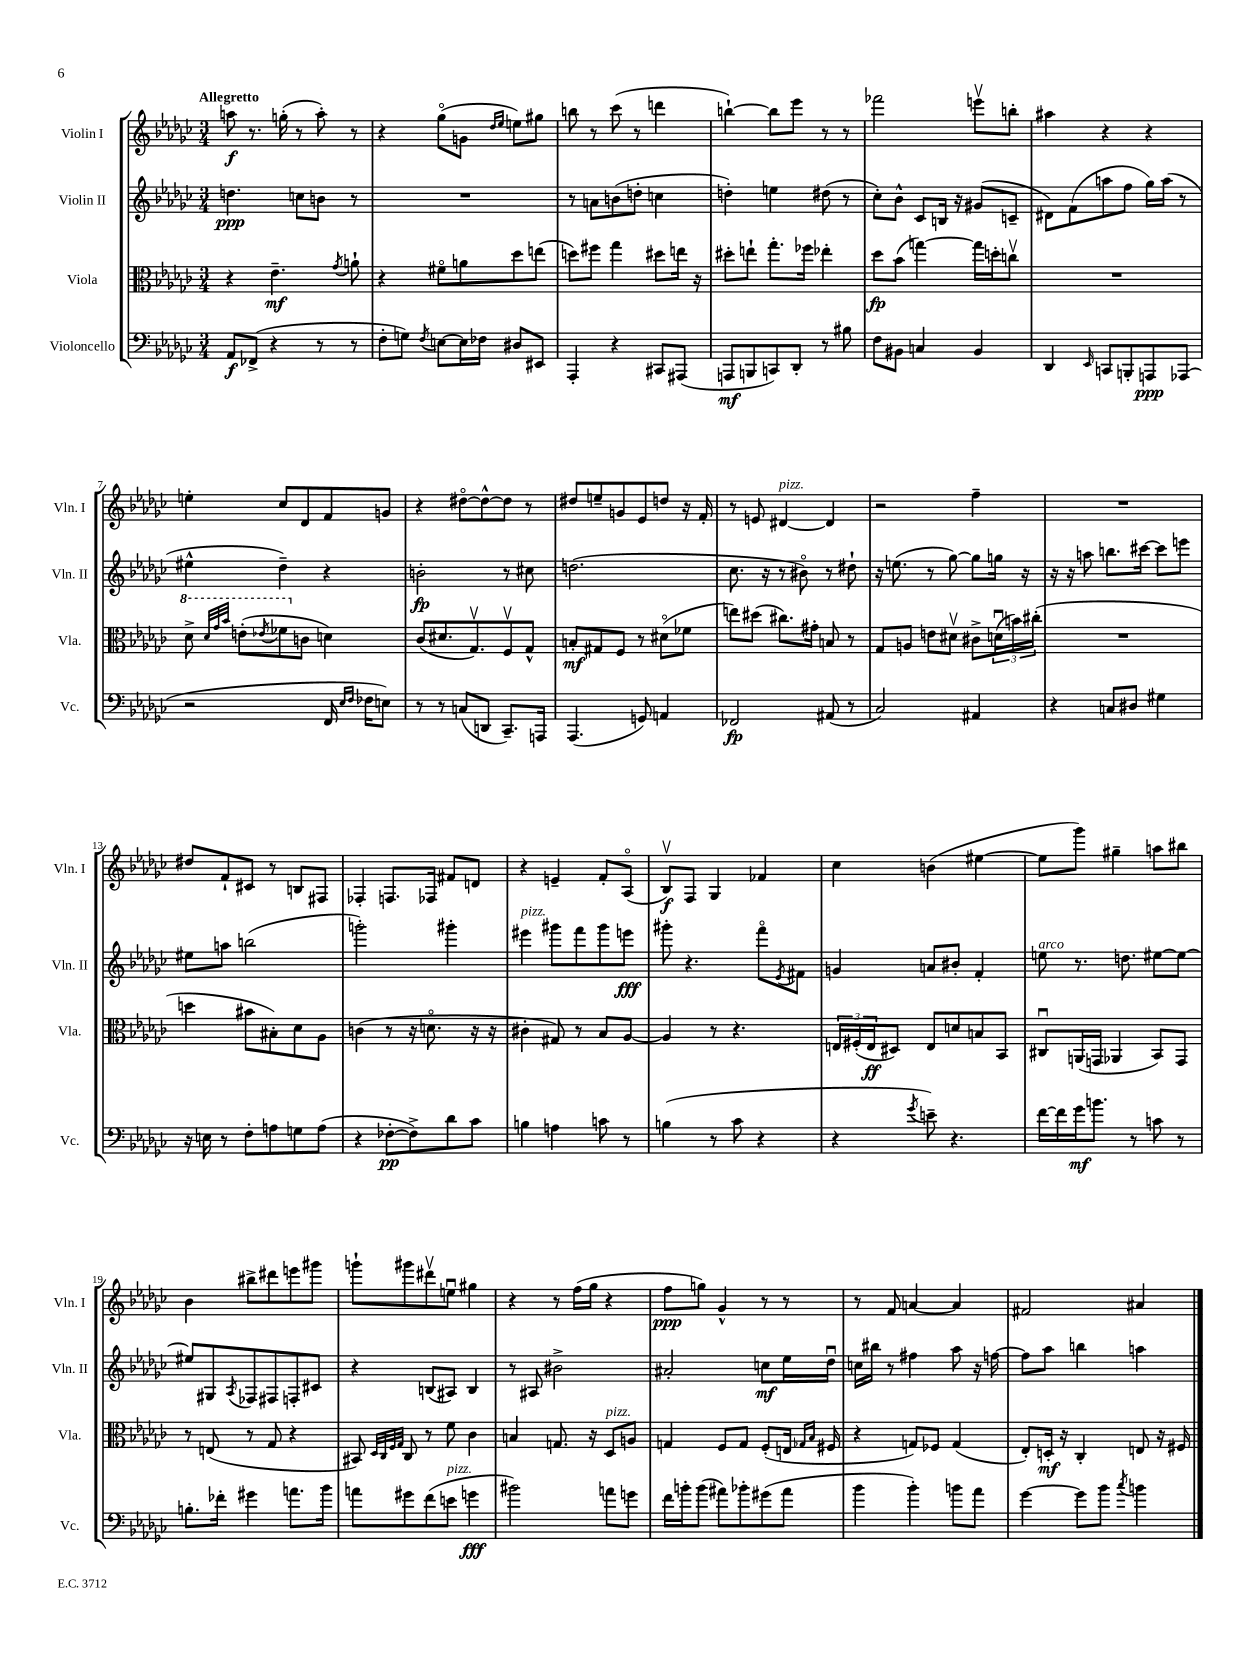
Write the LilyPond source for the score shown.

<<
\new StaffGroup <<
\new Staff = "s0" \with { instrumentName = "Violin I" shortInstrumentName = "Vln. I" } {
    \clef treble \key ges \major \numericTimeSignature \time 3/4 \tempo "Allegretto"
    a''8\f r8. g''16-.( r8 a''8-.) r8 |
    r4 ges''8\flageolet( g'8 \grace { des''16 ees''16 } e''8) gis''8 |
    b''8 r8 ces'''8( r8 d'''4 |
    b''4~-!) b''8 ees'''8 r8 r8 |
    fes'''2 e'''8\upbow b''8-. |
    ais''4 r4 r4 |
    e''4-. ces''8 des'8 f'8 g'8 |
    r4 dis''8~\flageolet dis''8~-^ dis''8 r8 |
    dis''8 e''8-- g'8 ees'8 d''8 r16 f'16-. |
    r8 e'8 dis'4~^\markup { \italic "pizz." } dis'4 |
    r2 f''4-- |
    R2. |
    dis''8 f'8-! cis'8 r8 b8 fis8 |
    fes4-. f8. fes16 fis'8 d'8 |
    r4 e'4-- f'8-. aes8\flageolet( |
    bes8\upbow\f) f8 ges4 fes'4 |
    ces''4 b'4( eis''4~ |
    eis''8 ges'''8) gis''4-- a''8 bis''8 |
    bes'4 bis''8-> dis'''8 e'''8 gis'''8 |
    g'''8-! gis'''8 dis'''8\upbow e''8\downbow gis''4 |
    r4 r8 f''16( ges''16 r4 |
    f''8\ppp g''8) ges'4-^ r8 r8 |
    r8 f'8 a'4~ a'4 |
    fis'2 ais'4 \bar "|." |
}
\new Staff = "s1" \with { instrumentName = "Violin II" shortInstrumentName = "Vln. II" } {
    \clef treble \key ges \major \numericTimeSignature \time 3/4
    d''4.\ppp c''8 b'8 r8 |
    R2. |
    r8 a'8 b'8( d''8-. c''4 |
    d''4-.) e''4 dis''8( r8 |
    ces''8-.) bes'8-^ ces'8 b16 r16 gis'8( c'8-- |
    dis'8) f'8( a''8 f''8 ges''16) a''16( r8 |
    eis''4-^ des''4--) r4 |
    b'2-.\fp r8 cis''8 |
    d''2.( |
    ces''8. r16 r8 bis'8\flageolet) r8 dis''8-! |
    r16 e''8.( r8 ges''8~) ges''8 g''16 r16 |
    r16 r16 a''8 b''8. cis'''16~ cis'''8 e'''8 |
    eis''8 a''8 b''2( |
    g'''2-.) gis'''4-. |
    eis'''4^\markup { \italic "pizz." } gis'''8 f'''8 gis'''8 e'''8\fff |
    gis'''8-. r4. f'''8\flageolet \acciaccatura { ees'8 } fis'8 |
    g'4 a'8 bis'8-. f'4-. |
    e''8^\markup { \italic "arco" } r8. d''8. eis''8~ eis''8~ |
    eis''8 gis8 \acciaccatura { aes8 } fes8 fis8 f8-. cis'8 |
    r4 b8( ais8) b4 |
    r8 ais8 bis'2-> |
    ais'2-. c''8\mf ees''16 des''16\downbow |
    c''16 bis''16 r8 fis''4 aes''8 r16 f''16~ |
    f''8 aes''8 b''4 a''4 \bar "|." |
}
\new Staff = "s2" \with { instrumentName = "Viola" shortInstrumentName = "Vla." } {
    \clef alto \key ges \major \numericTimeSignature \time 3/4
    r4 ees'4.--\mf \acciaccatura { ges'8 } a'8-! |
    r4 fis'8\flageolet a'8 des''8 e''8( |
    d''8) fis''8 ges''4 dis''8 e''16 r16 |
    dis''8-. e''8-! ges''8.-. fes''16 ees''4-. |
    des''8\fp bes'8( g''4~) g''16 d''16-. c''8\upbow |
    R2. |
    \ottava #1 des''8-> \grace { des''32 ges''32 bes''32 } e''8-.( \acciaccatura { ees''8 } fes''8 \ottava #0 c'8 d'4) |
    ces'8( dis'8. ges8.\upbow) f8\upbow ges8-^ |
    b8-.\mf gis8 f8 r8 dis'8\flageolet( fes'8 |
    e''8) dis''8( cis''8.) gis'16-. b8 r8 |
    ges8 a8 e'8 dis'8\upbow cis'8-> \tuplet 3/2 { d'16\downbow( b'16) cis''16-.( } |
    R2. |
    d''4 bis'8 bis8-.) des'8 aes8 |
    c'4( r8 r16 d'8.\flageolet r16 r16 |
    cis'4-. gis8) r8 bes8 aes8~ |
    aes4 r8 r4. |
    \tuplet 3/2 { e16 fis16-.( e16\ff } dis8) e8 d'8 b8 bes,8 |
    cis8\downbow a,16( g,16 aes,4 bes,8) g,8 |
    r8 e8( r8 ges8 r4 |
    bis,8) \grace { des32 ces32 f32 ges32 } ces8 r8 f'8 ces'4 |
    b4 g8. r16 des8^\markup { \italic "pizz." } a8 |
    g4 f8 g8 f8-.( e16 \grace { ges16 bes16 } fis16 |
    r4 g8) fes8 g4( |
    ees8-.) d16-.\mf r16 ces4-. e8 r16 fis16 \bar "|." |
}
\new Staff = "s3" \with { instrumentName = "Violoncello" shortInstrumentName = "Vc." } {
    \clef bass \key ges \major \numericTimeSignature \time 3/4
    aes,8\f fes,8->( r4 r8 r8 |
    f8-. g8) \acciaccatura { f8 } e8~ e16 fes16 dis8 eis,8 |
    aes,,4-. r4 cis,8 ais,,8( |
    a,,8\mf b,,8 c,8) des,8-. r8 bis8 |
    f8 bis,8 c4 bis,4 |
    des,4 \grace { ees,16 } c,8 b,,8-. a,,8\ppp aes,,8( |
    r2 f,16 \grace { ees16 f16 } fes16 e8) |
    r8 r8 c8( d,8 ces,8.--) a,,16 |
    aes,,4.( g,8) a,4 |
    fes,2\fp ais,8( r8 |
    ces2) ais,4 |
    r4 c8 dis8 gis4 |
    r16 e16 r8 f8-. a8 g8 a8( |
    r4 fes8~-.\pp fes8->) des'8 ces'8 |
    b4 a4 c'8 r8 |
    b4( r8 ces'8 r4 |
    r4 \acciaccatura { ges'8 } e'8--) r4. |
    f'16~ f'16 ges'16\mf b'8. r8 c'8 r8 |
    b8.-. fes'16-. gis'4 a'8. bes'16 |
    a'8 gis'8 f'8( e'8^\markup { \italic "pizz." } g'4\fff |
    bis'2) a'8 g'8 |
    f'16 b'16-. b'8( ais'8) bes'8-. gis'8( ais'8 |
    bes'4 bes'4-.) b'8 aes'8 |
    ges'4~ ges'8 bes'8 \acciaccatura { ces''8 } b'4 \bar "|." |
}
>>
>>
